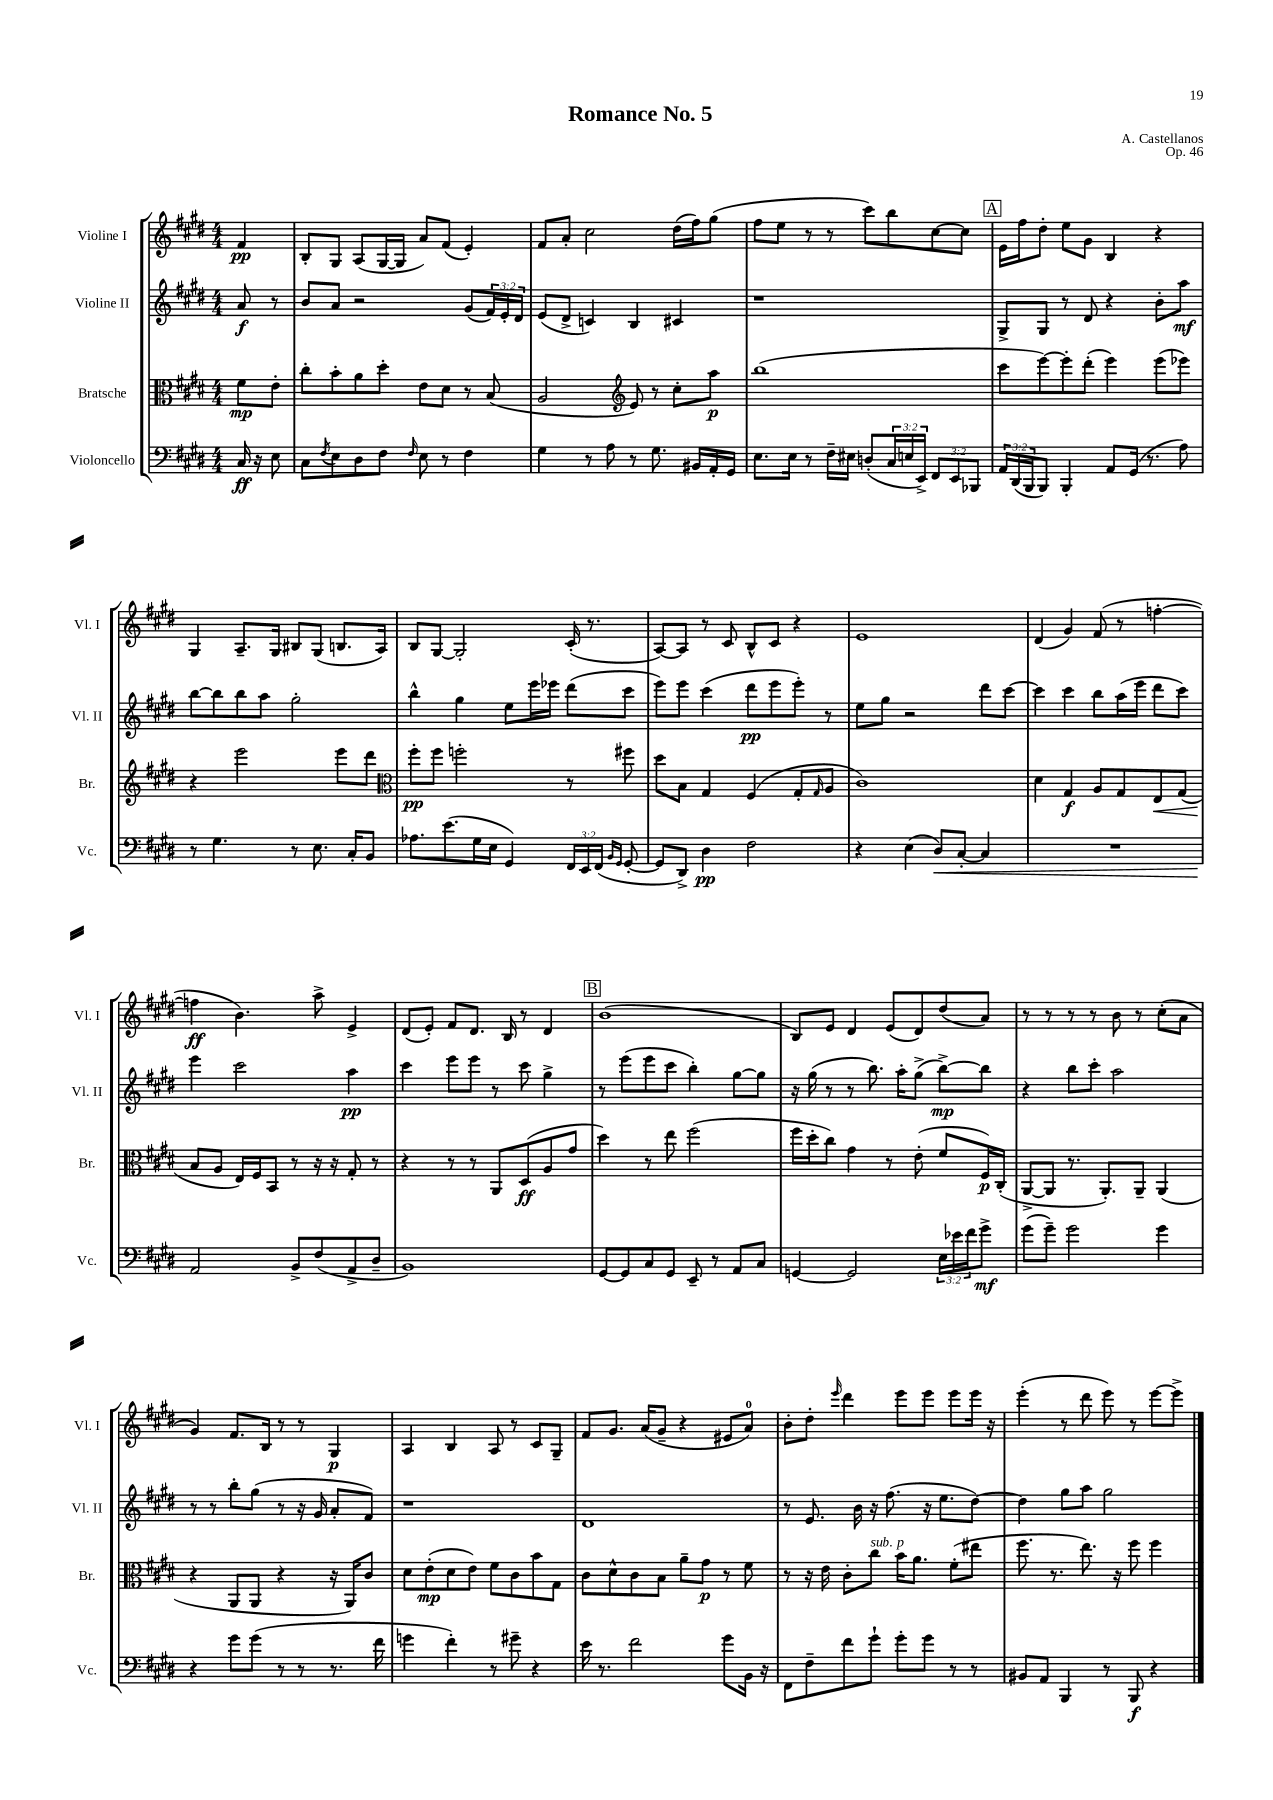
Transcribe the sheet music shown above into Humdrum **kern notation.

**kern	**kern	**kern	**kern
*staff4	*staff3	*staff2	*staff1
*clefF4	*clefC3	*clefG2	*clefG2
*k[f#c#g#d#]	*k[f#c#g#d#]	*k[f#c#g#d#]	*k[f#c#g#d#]
*M4/4	*M4/4	*M4/4	*M4/4
16C#	8f#	8a	4f#
16r	.	.	.
8E	8e'	8r	.
=	=	=	=
8C#	8cc#'	8b	8B'
8qF#	.	.	.
8E	8b'	8a	8G#
8D#	8a	2r	(8A
8F#	8dd#'	.	[16G#
.	.	.	16G#]
16qqF#	.	.	.
8E	8e	.	8a)
8r	8d#	.	(8f#
4F#	8r	(8g#	4e')
.	(8B	24f#)	.
.	.	24e'	.
.	.	24d#	.
=	=	=	=
4G#	2A	(8e	8f#
.	.	8d#^	8a'
8r	.	4c)	2cc#
8A	.	.	.
*	*clefG2	*	*
8r	8e)	4B	.
8.G#	8r	.	.
.	8cc#'	4c#	(16dd#
16BB#	.	.	16ff#)
16AA'	8aa	.	(8gg#
16GG#	.	.	.
=	=	=	=
8.E	(1bb	1r	8ff#
.	.	.	8ee
16E	.	.	.
8r	.	.	8r
16F#~	.	.	8r
16E#	.	.	.
(8D'	.	.	8ccc#)
24C#	.	.	8bb
24E	.	.	.
24EE^)	.	.	.
12FF#	.	.	[8cc#
12EE	.	.	.
.	.	.	8cc#]
12BBB-	.	.	.
=	=	=	=
24AA	8ccc#	8G#^	16e
(24DD#	.	.	.
.	.	.	16ff#
24BBB	.	.	.
8BBB)	[8eee)	8G#	8dd#'
4BBB'	8eee']	8r	8ee
.	(8ddd#'	8d#	8g#
8AA	4eee)	4r	4B
(16GG#	.	.	.
8.r	.	.	.
.	(8eee	8b'	4r
8A)	8eee-)	8aa	.
=	=	=	=
8r	4r	[8bb	4G#
4.G#	.	8bb]	.
.	2eee	8bb	8.A~
.	.	8aa	.
.	.	.	16G#
8r	.	2gg#'	8B#
8.E	.	.	(8G#
.	8eee	.	8.B
16C#'	.	.	.
8BB	8ddd#	.	.
.	.	.	16A)
=	=	=	=
*	*clefC3	*	*
8.A-	8ff#'	4bb^^	8B
.	8ff#	.	[8G#
(8.e	.	.	.
.	2ff'	4gg#	2G#']
16G#	.	.	.
16E	.	.	.
4GG#)	.	8ee	.
.	.	16eee	.
.	.	16eee-	.
24FF#	8r	(8ddd#	(16c#'
24EE	.	.	.
.	.	.	8.r
(24FF#	.	.	.
16qqBB	.	.	.
16qqGG#	.	.	.
[8GG#'	8ff#	8ccc#	.
=	=	=	=
8GG#]	8dd#	8eee)	[8A)
8DD#^)	8B	8eee	8A]
4D#	4G#	(4ccc#	8r
.	.	.	8c#
2F#	(4F#	8ddd#	8B^^
.	.	8eee	8c#
.	8G#'	8eee')	4r
.	16qqG#	.	.
.	8A	8r	.
=	=	=	=
4r	1c#)	8ee	1e
.	.	8gg#	.
(4E	.	2r	.
8D#)	.	.	.
[8C#'	.	.	.
4C#]	.	8ddd#	.
.	.	[8ccc#	.
=	=	=	=
1r	4d#	4ccc#]	(4d#
.	4G#	4ccc#	4g#)
.	8A	8bb	(8f#
.	8G#	(16aa	8r
.	.	16eee	.
.	8E	8ddd#	[4ff'
.	(8G#	8ccc#)	.
=	=	=	=
2AA	8B	4eee	4ff]
.	8A	.	.
.	16E)	2ccc#	4.b)
.	16F#	.	.
.	8BB	.	.
8BB^	8r	.	.
(8F#	16r	.	8aa^
.	16r	.	.
8AA^	8G#'	4aa	4e^
8D#~	8r	.	.
=	=	=	=
1BB)	4r	4ccc#	(8d#
.	.	.	8e')
.	8r	8eee	8f#
.	8r	8eee	8.d#
.	8AA	8r	.
.	.	.	16B
.	(8D#	8ccc#	8r
.	8A	4gg#^	4d#
.	8g#	.	.
=	=	=	=
[8GG#	4dd#)	8r	(1b
8GG#]	.	(8eee	.
8C#	8r	8eee	.
8GG#	8ee	8ccc#	.
8EE~	(2ff#	4bb')	.
8r	.	.	.
8AA	.	[8gg#	.
8C#	.	8gg#]	.
=	=	=	=
[4GG	16ff#	16r	8B)
.	16dd#'	(16gg#	.
.	8cc#)	8r	8e
2GG]	4g#	8r	4d#
.	.	8.bb)	.
.	8r	.	(8e
.	.	16aa'	.
.	(8e'	(8gg#^	8d#)
24E	8f#	[8bb^)	(8dd#
24e-	.	.	.
24f#	.	.	.
8g#^	16F#)	8bb]	8a)
.	(16C#'	.	.
=	=	=	=
(8g#	[8AA^	4r	8r
8g#~)	8AA]	.	8r
2g#	8.r	8bb	8r
.	.	8ccc#'	8r
.	8.AA')	.	.
.	.	2aa	8b
.	8AA~	.	8r
4g#	(4AA	.	(8cc#'
.	.	.	8a
=	=	=	=
4r	4r	8r	4g#)
.	.	8r	.
8g#	8AA	8bb'	8.f#
(8g#	8AA	(8gg#	.
.	.	.	16B
8r	4r	8r	8r
8r	.	16r	8r
.	.	16g#	.
8.r	16r	8a'	4G#
.	16AA)	.	.
.	8c#	8f#)	.
16f#	.	.	.
=	=	=	=
4g	8d#	1r	4A
.	(8e'	.	.
4f#')	8d#	.	4B
.	8e)	.	.
8r	8f#	.	8A
8g#~	8c#	.	8r
4r	8b	.	8c#
.	8G#	.	8G#~
=	=	=	=
16e	8c#	1d#	8f#
8.r	.	.	.
.	8d#^^	.	8.g#
2f#	8c#	.	.
.	.	.	(16a
.	8B	.	8g#~
.	8a~	.	4r
.	8g#	.	.
8g#	8r	.	8e#
16BB	8f#	.	8a)
16r	.	.	.
=	=	=	=
8FF#	8r	8r	8b'
8F#~	16r	8.e	8dd#'
.	16e	.	.
.	.	.	16qqeee
8f#	8c#'	.	4ddd#
.	.	16b	.
8g#`	8cc#	16r	.
.	.	(8.ff#	.
8g#'	16b	.	8eee
.	8.a	.	.
8g#	.	16r	8eee
.	.	8.ee	.
8r	(8f#'	.	8eee
8r	8ee#	[8dd#)	16eee
.	.	.	16r
=	=	=	=
8BB#	8.ff#	4dd#]	(4eee'
8AA	.	.	.
.	8.r	.	.
4BBB	.	8gg#	8r
.	8.ee)	8aa	8ddd#
8r	.	2gg#	8eee)
.	16r	.	.
8BBB	8ff#	.	8r
4r	4ff#	.	[8eee
.	.	.	8eee^]
==	==	==	==
*-	*-	*-	*-
